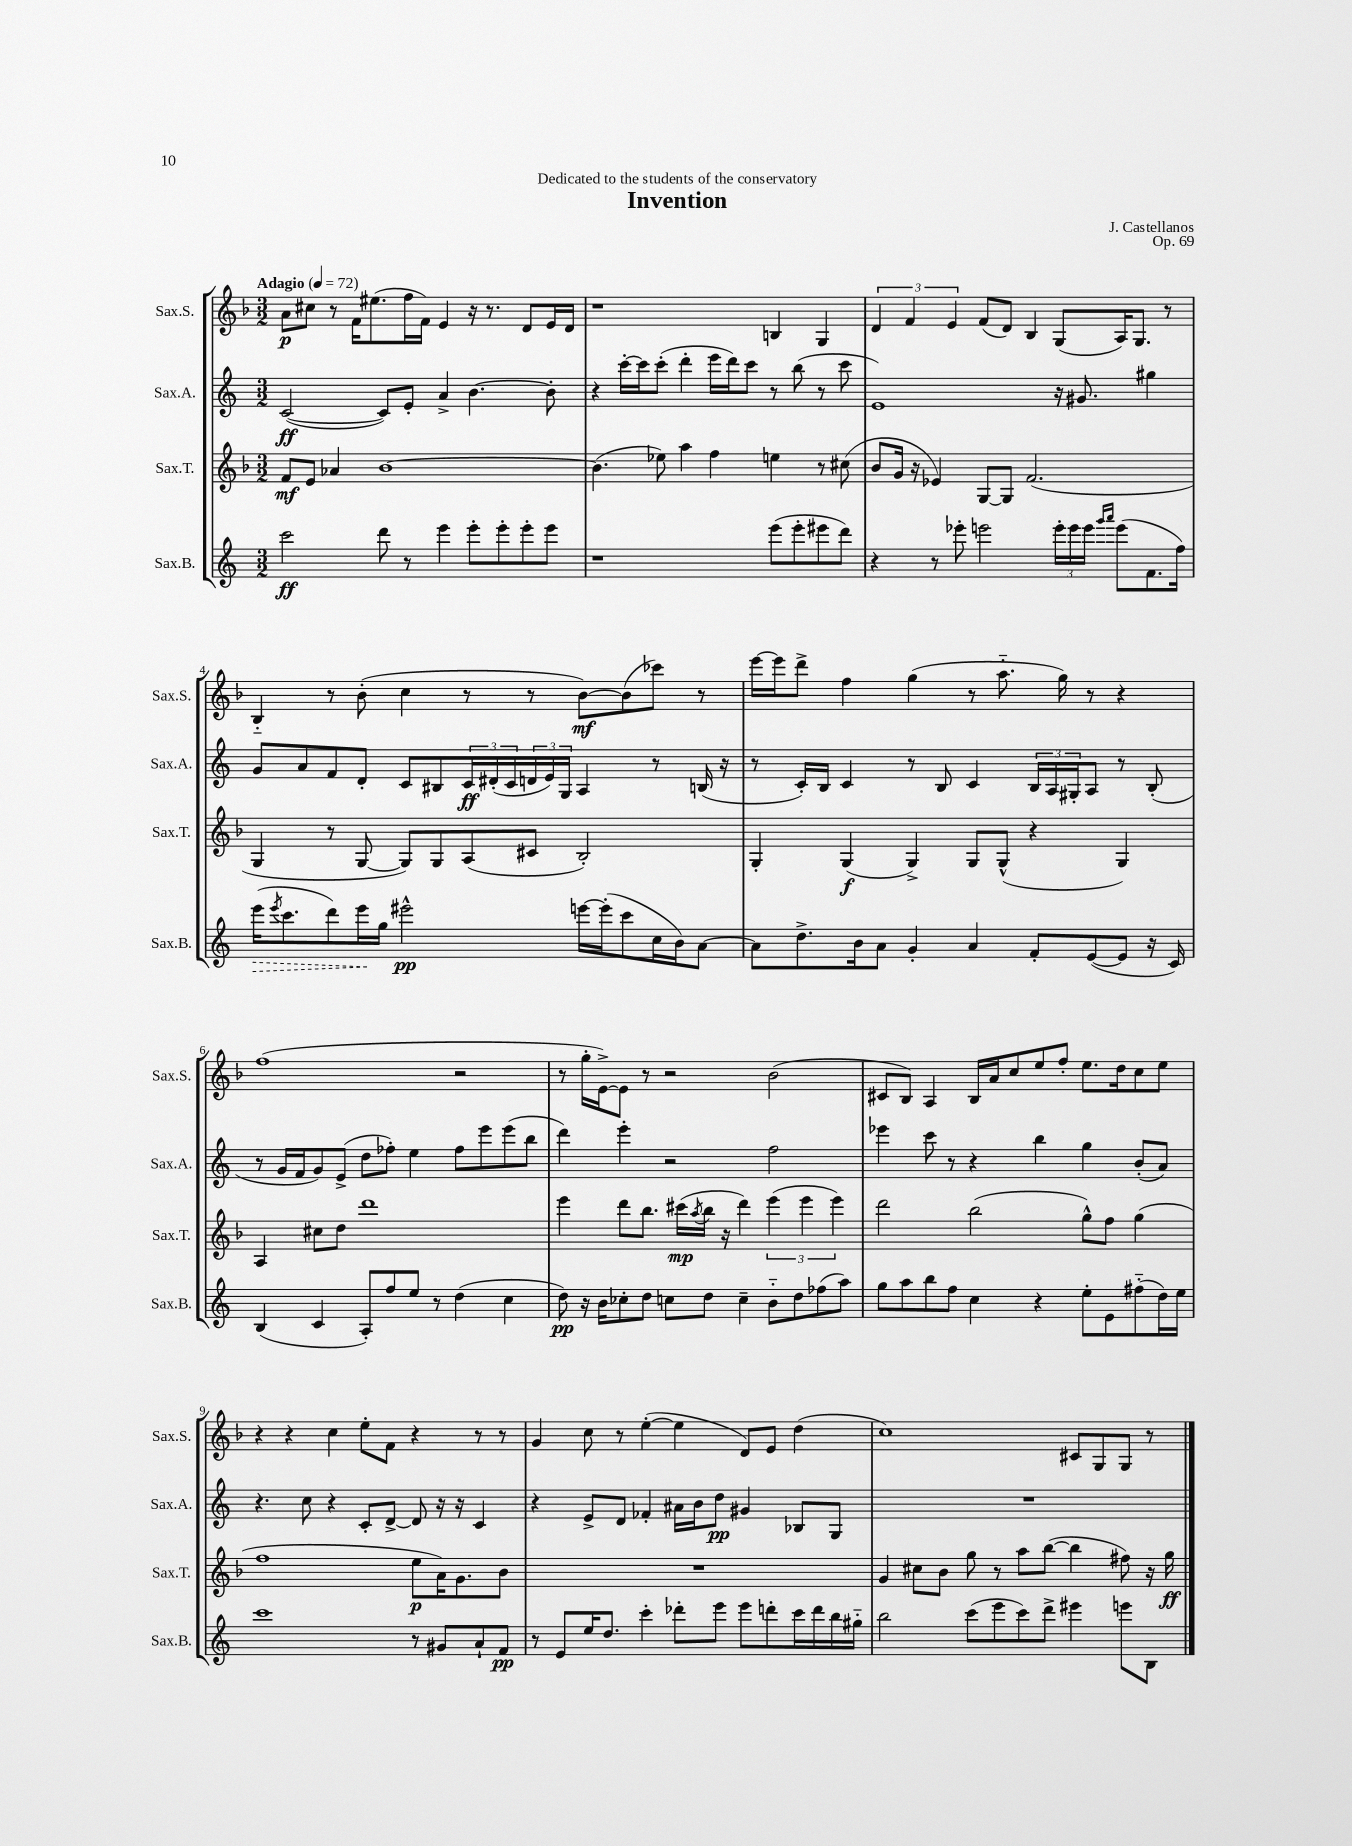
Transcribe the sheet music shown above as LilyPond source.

\header { title = "Invention" composer = "J. Castellanos" dedication = "Dedicated to the students of the conservatory" opus = "Op. 69" }
<<
\new StaffGroup <<
\new Staff = "s0" \with { instrumentName = "Sax.S." shortInstrumentName = "Sax.S." } {
    \clef treble \key f \major \numericTimeSignature \time 3/2 \tempo "Adagio" 4 = 72
    a'8\p cis''8 r8 f'16 eis''8.( f''16 f'16) e'4 r16 r8. d'8 e'16 d'16 |
    r1 b4 g4 |
    \tuplet 3/2 { d'4 f'4 e'4 } f'8( d'8) bes4 g8( a16) g8. r8 |
    bes4-_ r8 bes'8-.( c''4 r8 r8 bes'8~\mf) bes'8( ces'''8) r8 |
    e'''16~ e'''16 d'''8-> f''4 g''4( r8 a''8.-_ g''16) r8 r4 |
    f''1( r2 |
    r8 g''16-. e'16~->) e'8 r8 r2 bes'2( |
    cis'8 bes8) a4 bes16 a'16 c''8 e''8 f''8-. e''8. d''16 c''8 e''8 |
    r4 r4 c''4 e''8-. f'8 r4 r8 r8 |
    g'4 c''8 r8 e''4~-.( e''4 d'8) e'8 d''4( |
    c''1) cis'8 g8 g8 r8 \bar "|." |
}
\new Staff = "s1" \with { instrumentName = "Sax.A." shortInstrumentName = "Sax.A." } {
    \clef treble \key c \major \numericTimeSignature \time 3/2
    c'2~\ff( c'8) e'8-. a'4-> b'4.~ b'8-. |
    r4 c'''16~-. c'''16 c'''8-.( d'''4-. e'''16 d'''16) c'''8 r8 b''8( r8 c'''8 |
    e'1) r16 gis'8. gis''4 |
    g'8 a'8 f'8 d'8-. c'8 bis8 \tuplet 3/2 { c'16\ff dis'16-.( c'16 } \tuplet 3/2 { d'16 e'16) g16 } a4 r8 b16( r16 |
    r8 c'16-.) b16 c'4 r8 b8 c'4 \tuplet 3/2 { b16 a16 gis16-. } a8 r8 b8-.( |
    r8 g'16 f'16 g'8) e'8->( d''8 fes''8-.) e''4 fes''8 e'''8 e'''8( b''8 |
    d'''4) e'''4-. r2 f''2 |
    ees'''4 c'''8 r8 r4 b''4 g''4 b'8-.( a'8) |
    r4. c''8 r4 c'8-. d'8~-> d'8 r16 r16 c'4 |
    r4 e'8-> d'8 fes'4-. ais'16 b'16 d''8\pp gis'4 bes8 g8 |
    R1. \bar "|." |
}
\new Staff = "s2" \with { instrumentName = "Sax.T." shortInstrumentName = "Sax.T." } {
    \clef treble \key f \major \numericTimeSignature \time 3/2
    f'8\mf e'8 aes'4 bes'1~ |
    bes'4.( ees''8) a''4 f''4 e''4 r8 cis''8( |
    bes'8 g'16 r16 ees'4) g8~ g8 f'2.( |
    g4 r8 g8~ g8) g8 a8( cis'8 bes2-.) |
    g4-. g4\f( g4->) g8 g8-^( r4 g4) |
    a4 cis''8 d''8 d'''1 |
    e'''4 d'''8 bes''8. cis'''16\mp( \acciaccatura { a''8 } bes''16 r16 d'''4) \tuplet 3/2 { e'''4( e'''4 e'''4) } |
    d'''2 bes''2( g''8-^) f''8 g''4( |
    f''1 e''8\p a'16) g'8. bes'8 |
    R1. |
    g'4 cis''8 bes'8 g''8 r8 a''8 bes''8~( bes''4 fis''8) r16 g''16\ff \bar "|." |
}
\new Staff = "s3" \with { instrumentName = "Sax.B." shortInstrumentName = "Sax.B." } {
    \clef treble \key c \major \numericTimeSignature \time 3/2
    c'''2\ff d'''8 r8 e'''4 e'''8-. e'''8-. e'''8-. e'''8 |
    r1 e'''8( e'''8-. eis'''8 d'''8) |
    r4 r8 ees'''8-. e'''2 \tuplet 3/2 { e'''16-. e'''16 e'''16 } \grace { g'''16 a'''16 } e'''8( f'8. f''16) |
    \once \override Hairpin.style = #'dashed-line e'''16\>( \acciaccatura { e'''8 } c'''8. d'''8) e'''16\! g''16 eis'''2-^\pp e'''16~ e'''16-.( c'''8 c''16 b'16) a'8~ |
    a'8 d''8.-> b'16 a'8 g'4-. a'4 f'8-. e'8~( e'8 r16 c'16) |
    b4( c'4 a8-.) f''8 e''8 r8 d''4( c''4 |
    d''8\pp) r16 b'16 ces''8-. d''8 c''8 d''8 c''4-- b'8-_ d''8 fes''8( a''8) |
    g''8 a''8 b''8 f''8 c''4 r4 e''8-. e'8 fis''8-_( d''16) e''16 |
    c'''1 r8 gis'8 a'8-! f'8\pp |
    r8 e'8 e''16 d''8. c'''4-. des'''8-. e'''8 e'''8 d'''8-. c'''16 d'''16 b''16 gis''16-_ |
    b''2 c'''8( e'''8 c'''8) d'''8-> eis'''4 e'''8 b8 \bar "|." |
}
>>
>>
